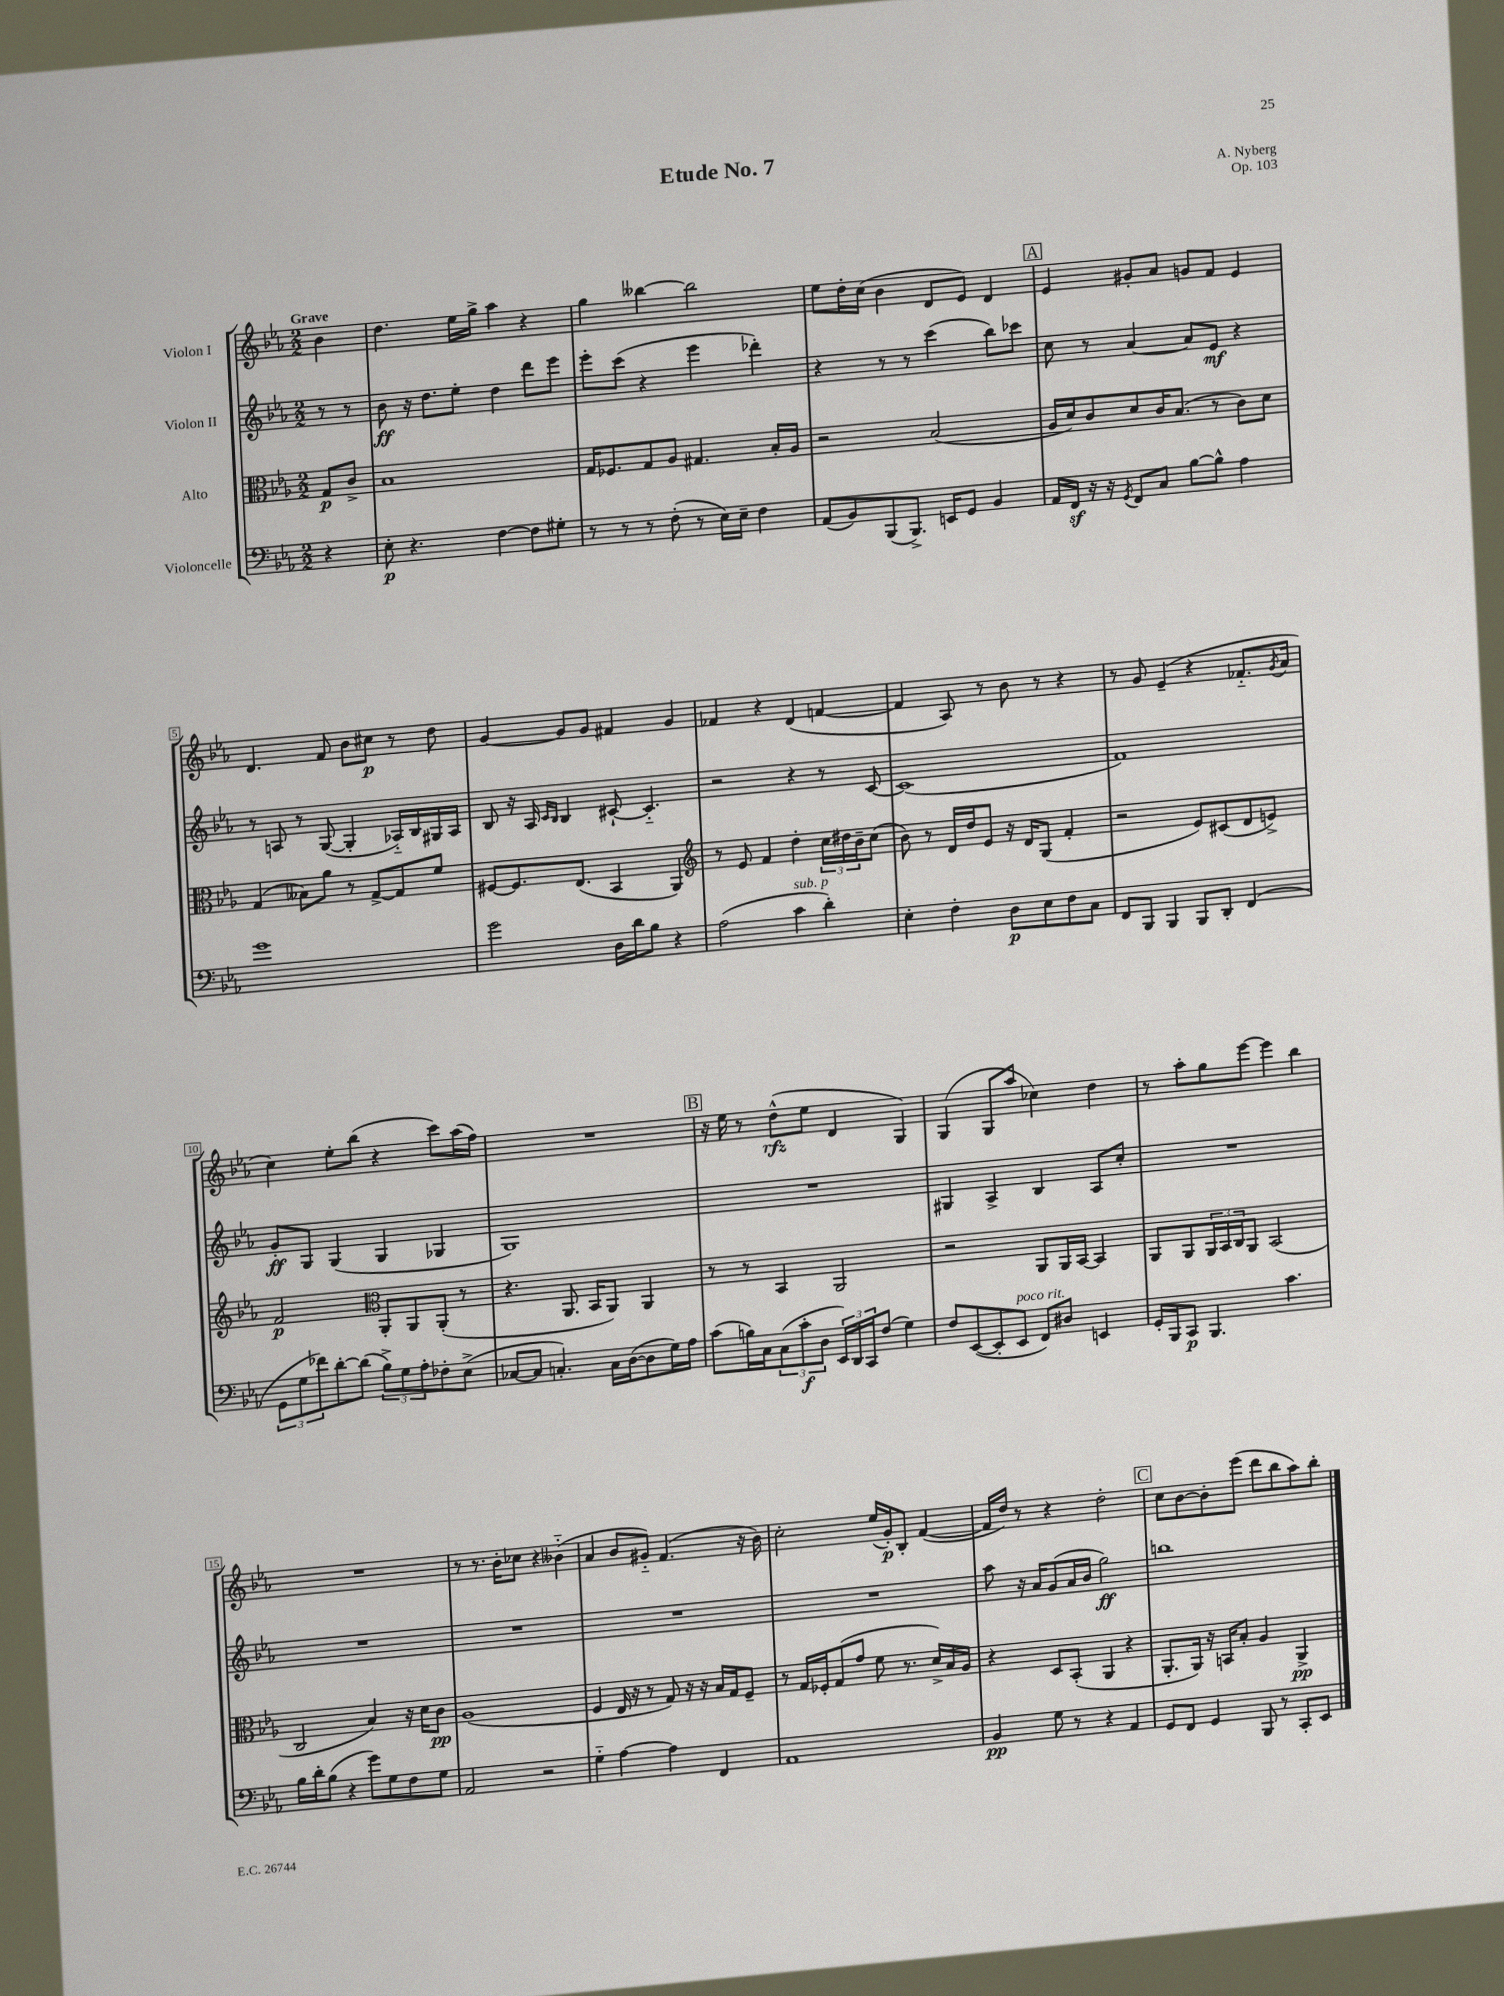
\header { title = "Etude No. 7" composer = "A. Nyberg" opus = "Op. 103" }
<<
\new StaffGroup <<
\new Staff = "s0" \with { instrumentName = "Violon I" } {
    \clef treble \key ees \major \numericTimeSignature \time 2/2 \partial 4 \tempo "Grave"
    bes'4 |
    d''4. ees''16 g''16-> aes''4 r4 |
    g''4 beses''4~ beses''2 |
    ees''8 d''16-. c''16( bes'4 d'8 ees'8) d'4 |
    \mark \markup { \box "A" } ees'4 gis'8-. aes'8 g'8 f'8 ees'4 |
    d'4. f'8 bes'8 cis''8\p r8 d''8 |
    g'4~ g'8 g'8 fis'4 g'4 |
    fes'4 r4 d'4( f'4~ |
    f'4 aes8) r8 bes'8 r8 r4 |
    r8 g'8 ees'4--( r4 fes'8.-_ \acciaccatura { g'8 } aes'16 |
    c''4) ees''8-. bes''8( r4 c'''8) aes''16( f''16) |
    R1 |
    \mark \markup { \box "B" } r16 ees''16 r8 d''8-^\rfz( ees''8 d'4 g4) |
    g4( g8 aes''8 ces''4) d''4 |
    r8 aes''8-. g''8 ees'''8~ ees'''4 bes''4 |
    R1 |
    r8 r8. bes'16-. ces''8 r4 beses'4-_( |
    aes'4 bes'8 gis'8-_) f'4.( r16 bes'16) |
    c''2-. ees''16( g'16-.\p) bes8-. f'4~( |
    f'16 d''16) r8 r4 d''2-. |
    \mark \markup { \box "C" } c''8 bes'8~ bes'8-. ees'''8( d'''8 bes''8 aes''8) bes''8-. \bar "|." |
}
\new Staff = "s1" \with { instrumentName = "Violon II" } {
    \clef treble \key ees \major \numericTimeSignature \time 2/2 \partial 4
    r8 r8 |
    bes'8\ff r16 d''8. ees''8-. d''4 d'''8 ees'''8 |
    ees'''8-. c'''8( r4 ees'''4 des'''4-.) |
    r4 r8 r8 c'''4( bes''8) ces'''8 |
    \mark \markup { \box "A" } c''8 r8 aes'4~ aes'8 ees'8\mf r4 |
    r8 a8 r8 g8~( g4-. aes16-_) bes16 gis16 aes16 |
    bes8 r16 aes16 \grace { c'16 bes16 } bes4 cis'8~-! cis'4.-_ |
    r2 r4 r8 c'8~ |
    c'1( |
    f'1) |
    g'8-.\ff g8 g4( g4 ges4 |
    g1) |
    \mark \markup { \box "B" } R1 |
    gis4 aes4-> bes4 aes8 c''8-. |
    R1 |
    R1 |
    R1 |
    R1 |
    R1 |
    aes''8 r16 aes'16 g'8( aes'16 bes'16 g''2\ff) |
    \mark \markup { \box "C" } b''1 \bar "|." |
}
\new Staff = "s2" \with { instrumentName = "Alto" } {
    \clef alto \key ees \major \numericTimeSignature \time 2/2 \partial 4
    g8\p c'8-> |
    bes1 |
    g16 fes8. g8 aes8 gis4. bes16-. aes16 |
    r2 bes2( |
    \mark \markup { \box "A" } aes16 d'16) c'8 d'8 c'16 bes8.( r8 c'8) d'8 |
    g4( beses8) aes'8 r8 g8~-> g8 f'8 |
    fis8~ fis8. ees8.( bes,4 aes,4) |
    \clef treble r8 ees'8 f'4 d''4-. \tuplet 3/2 { c''16 dis''16 bes'16-- } c''8( |
    bes'8) r8 d'16 d''16 ees'8 r16 d'16 g8( f'4-. |
    r2 ees'8) cis'8( d'8 e'8->) |
    f'2\p \clef alto aes,8-. aes,8 aes,8-.( r8 |
    r4. aes,8. bes,16 aes,8) aes,4 |
    \mark \markup { \box "B" } r8 r8 bes,4 aes,2 |
    r2 aes,8 aes,16 bes,16~ bes,4 |
    aes,8 aes,8 \tuplet 3/2 { aes,16 bes,16 c16 } aes,8 bes,2( |
    c2 bes4) r16 d'16 c'8\pp |
    aes1( |
    f4 ees16 r16 r8 g8) r16 r16 bes16 g16 f8-- |
    r8 g16 fes16-. g8( g'8 f'8 r8. d'16->) bes16 aes16 |
    r4 d8 bes,8-.( aes,4 r4 |
    \mark \markup { \box "C" } aes,8.-. aes,16) r16 b,16 bes8-. aes4 aes,4->\pp \bar "|." |
}
\new Staff = "s3" \with { instrumentName = "Violoncelle" } {
    \clef bass \key ees \major \numericTimeSignature \time 2/2 \partial 4
    r4 |
    ees8-.\p r4. f4~ f8 gis8-. |
    r8 r8 r8 f8-.( r8 ees16) ees16-- f4 |
    aes,8( bes,8) bes,,8( bes,,8.->) e,16 g,8 bes,4 |
    \mark \markup { \box "A" } aes,16 f,16\sf r16 r16 \acciaccatura { g,8 } f,8 c8 bes8~ bes8-^ aes4 |
    g'1 |
    g'2 d16 d'16 bes8 r4 |
    aes2( c'4^\markup { \italic "sub. p" } d'4-.) |
    ees4-. f4-. d8\p ees8 f8 c8 |
    f,8 bes,,8 bes,,4 bes,,8 d,8-. f,4( |
    \tuplet 3/2 { g,8 g8 fes'8) } d'8~-. d'8( \tuplet 3/2 { bes8->) g8 aes8-. } fes8-. ees8->( |
    ces8~ ces8 c4.-.) c16 d16~( d8 g16) aes16 |
    \mark \markup { \box "B" } c'8( b16) c16 \tuplet 3/2 { c8( c'8-.\f d8 } \tuplet 3/2 { ees,16) d,16 c,16 } f8( g4) |
    f8 ees,8~( ees,8-. ees,8^\markup { \italic "poco rit." } f,8) dis8 e,4 |
    g,16-. bes,,16 c,8\p bes,,4. c'4. |
    bes16 d'16-. bes8( r4 g'8) g8 f8 g8 |
    aes,2 r2 |
    g4-_ aes4~ aes4 f,4 |
    aes,1 |
    bes,4\pp g8 r8 r4 aes,4 |
    \mark \markup { \box "C" } g,8 f,8 g,4 bes,,8 r8 c,8-. ees,8 \bar "|." |
}
>>
>>
\layout { \context { \Score \override BarNumber.stencil = #(make-stencil-boxer 0.1 0.3 ly:text-interface::print) } }
